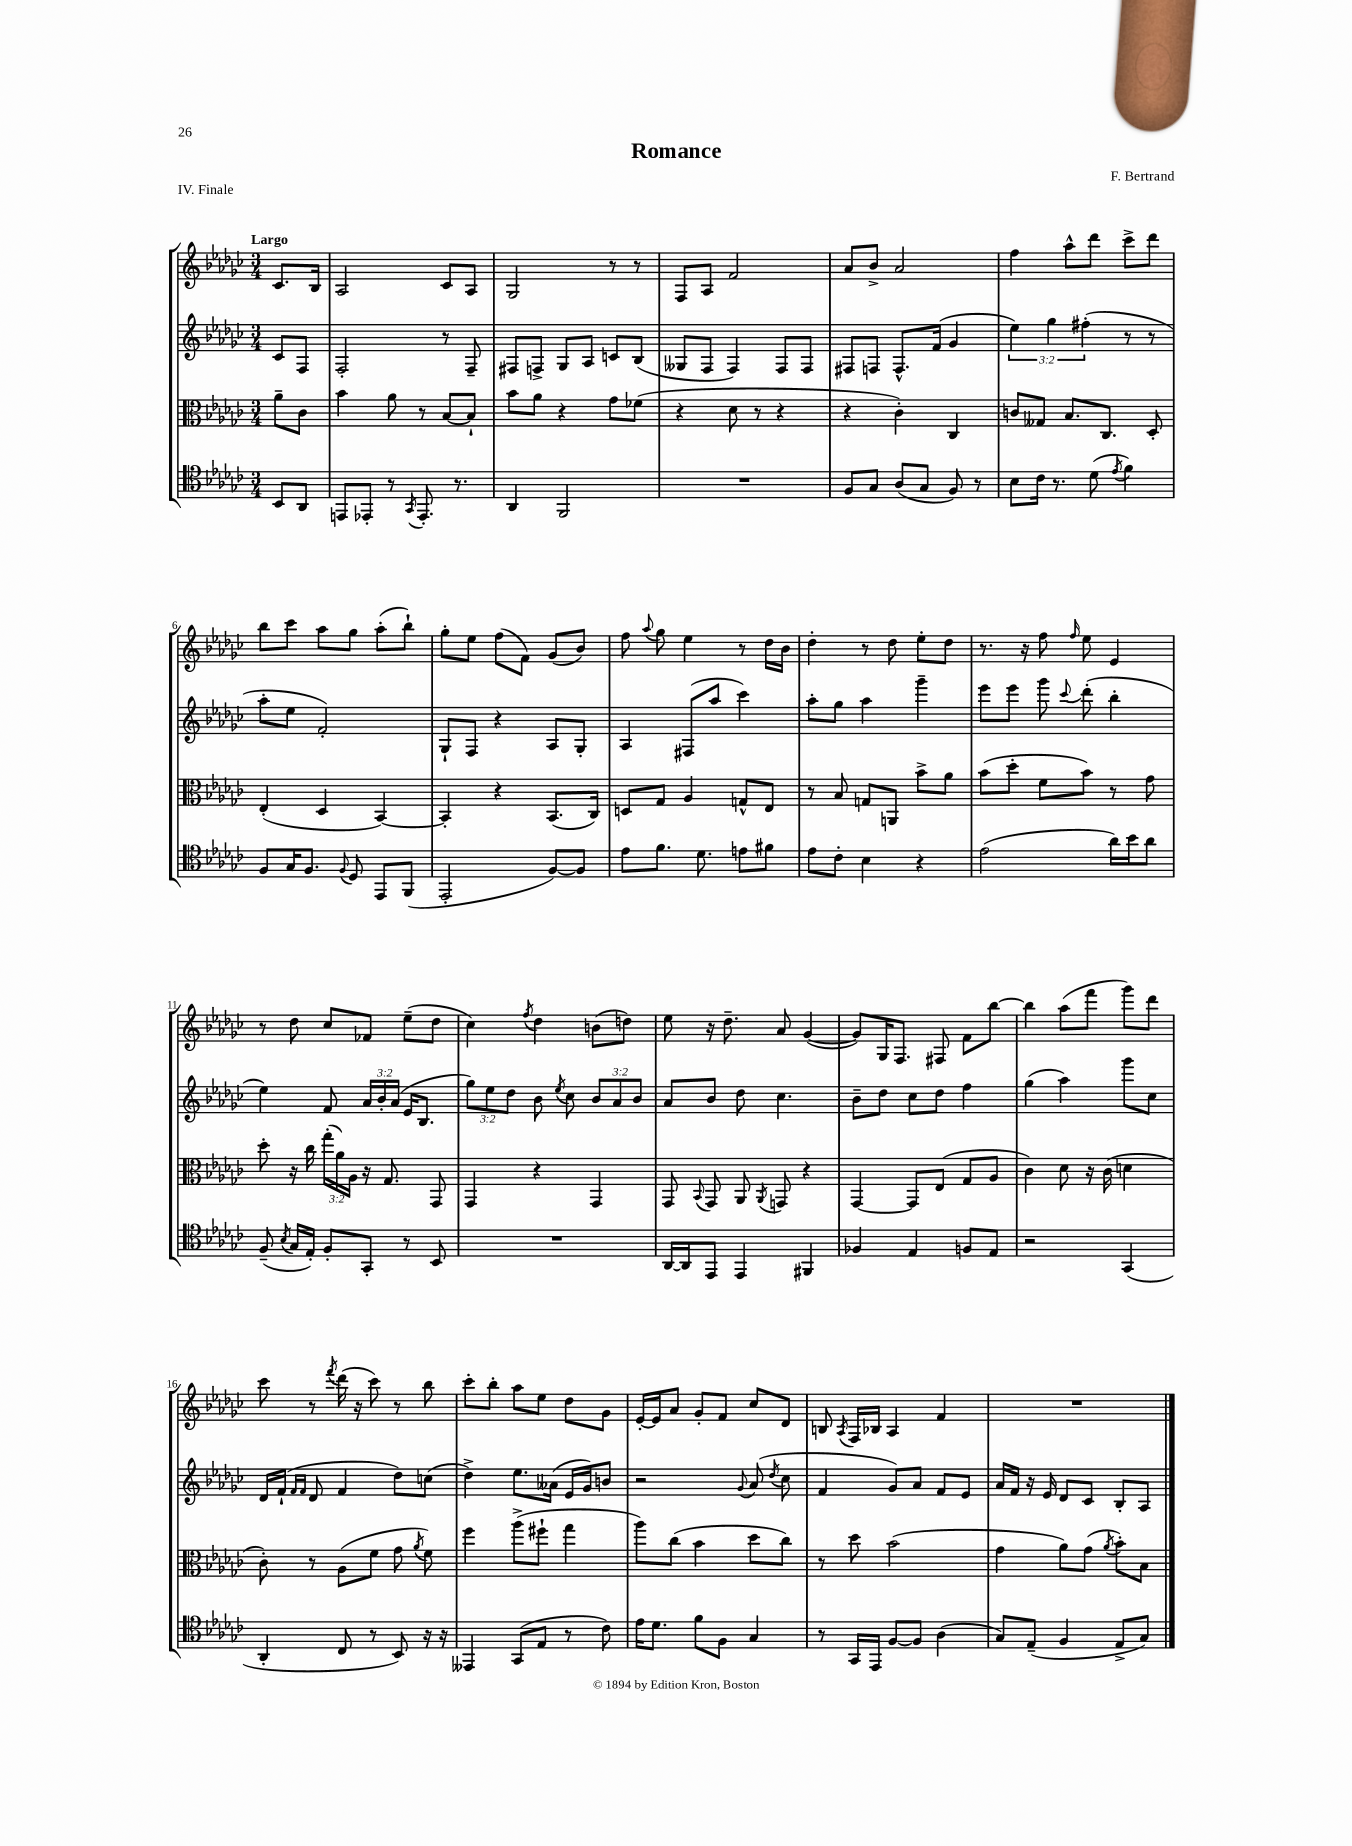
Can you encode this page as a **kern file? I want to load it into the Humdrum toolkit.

**kern	**kern	**kern	**kern
*staff4	*staff3	*staff2	*staff1
*clefC4	*clefC3	*clefG2	*clefG2
*k[b-e-a-d-g-c-]	*k[b-e-a-d-g-c-]	*k[b-e-a-d-g-c-]	*k[b-e-a-d-g-c-]
*M3/4	*M3/4	*M3/4	*M3/4
8BB-	8a-~	8c-	8.c-
8AA-	8c-	8F	.
.	.	.	16B-
=	=	=	=
8EE	4b-	2F'	2A-
8EE-'	.	.	.
8r	8a-	.	.
8qGG-	.	.	.
8.EE-'	8r	.	.
.	[8B-	8r	8c-
8.r	.	.	.
.	8B-`]	8F~	8A-
=	=	=	=
4AA-	8b-	8F#	2G-
.	8a-	8F^	.
2FF	4r	8G-	.
.	.	8A-	.
.	8g-	8c	8r
.	(8f-	(8B-	8r
=	=	=	=
2.r	4r	8G--	8F
.	.	8F	8A-
.	8d-	4F)	2f
.	8r	.	.
.	4r	8F	.
.	.	8F	.
=	=	=	=
8F	4r	8F#	8a-
8G-	.	8F	8b-^
(8A-	4c-')	8.F^^	2a-
8G-	.	.	.
.	.	(16f	.
8F)	4C-	4g-	.
8r	.	.	.
=	=	=	=
8B-	8c	6ee-)	4ff
16c-	8G--	.	.
.	.	6gg-	.
8.r	.	.	.
.	8.B-	.	8aa-^^
.	.	(6ff#'	.
(8d-	.	.	8ddd-
.	8.C-	.	.
8qe-	.	.	.
4f)	.	8r	8ccc-^
.	8D-'	8r	8ddd-
=	=	=	=
8F	(4E-'	8aa-'	8bb-
16G-	.	8ee-	8ccc-
8.F	.	.	.
.	4D-	2f')	8aa-
8qqF	.	.	.
8D-	.	.	8gg-
8EE-	[4BB-)	.	(8aa-'
(8FF	.	.	8bb-`)
=	=	=	=
2EE-'	4BB-']	8G-`	8gg-'
.	.	8F	8ee-
.	4r	4r	(8ff
.	.	.	8f)
[8F)	(8.BB-	8A-	(8g-
8F]	.	8G-'	8b-)
.	16C-)	.	.
=	=	=	=
8e-	8D	4A-	8ff
.	.	.	8qqaa-
8.f	8G-	.	8gg-
.	4A-	(8F#	4ee-
8.d-	.	.	.
.	.	8aa-	.
8e	8G^^	4ccc-)	8r
8f#	8E-	.	16dd-
.	.	.	16b-
=	=	=	=
8e-	8r	8aa-'	4dd-'
8c-'	8B-	8gg-	.
4B-	8G	4aa-	8r
.	8AA	.	8dd-
4r	8b-^	4ggg-~	8ee-'
.	8a-	.	8dd-
=	=	=	=
(2e-	(8b-	8eee-	8.r
.	8dd-'	8eee-	.
.	.	.	16r
.	8f	8ggg-	8ff
.	.	8qqccc-	16qqff
.	8b-)	(8ddd-'	8ee-
16a-)	8r	4bb-'	4e-
16b-	.	.	.
8a-	8g-	.	.
=	=	=	=
(8F~	8dd-'	4ee-)	8r
8qB-	.	.	.
16G-	16r	.	8dd-
16E-')	16cc-	.	.
8F'	(24gg-'	8f	8cc-
.	24a-)	.	.
.	24A-	.	.
8GG-'	16r	24a-	8f-
.	.	24b-'	.
.	8.G-	.	.
.	.	(24a-	.
8r	.	16e-	(8ee-~
.	.	8.B-	.
8BB-	8GG-	.	8dd-
=	=	=	=
2.r	4GG-	12gg-)	4cc-)
.	.	12ee-	.
.	.	12dd-	.
.	.	.	8qff
.	4r	8b-	4dd-
.	.	8qee-	.
.	.	8cc-	.
.	4GG-	12b-	(8b
.	.	12a-	.
.	.	.	8dd)
.	.	12b-	.
=	=	=	=
[16AA-	8GG-	8a-	8ee-
16AA-]	.	.	.
.	8qqBB-	.	.
8EE-	8GG-	8b-	16r
.	.	.	8.dd-~
4EE-	8AA-	8dd-	.
.	8qAA-	.	.
.	8GG	4.cc-	8a-
4FF#	4r	.	([4g-
=	=	=	=
4F-	[4GG-	8b-~	8g-])
.	.	8dd-	16G-
.	.	.	8.F
4E-	8GG-]	8cc-	.
.	(8E-	8dd-	8F#
8F	8G-	4ff	8f
8E-	8A-	.	[8bb-
=	=	=	=
2r	4c-)	(4gg-	4bb-]
.	8d-	4aa-)	(8aa-
.	16r	.	8fff
.	(16c-	.	.
(4GG-	4d	8ggg-	8ggg-)
.	.	8cc-	8ddd-
=	=	=	=
4AA-'	8c-')	16d-	8ccc-
.	.	(16f`	.
.	.	16qqf	.
.	.	16qqf	.
.	8r	8d-	8r
.	.	.	8qfff
8C-	(8A-	4f	(16ddd-
.	.	.	16r
8r	8f	.	8ccc-)
8BB-)	8g-	8dd-)	8r
.	8qa-	.	.
16r	8f)	(8cc	8bb-
16r	.	.	.
=	=	=	=
4EE--	4ff	4dd-^)	8ccc-'
.	.	.	8bb-'
(8GG-	(8aa-^	8.ee-	8aa-
8E-	8ff#`	.	8ee-
.	.	(16a--	.
8r	4gg-	16e-	8dd-
.	.	16g-)	.
8c-)	.	8b	8g-
=	=	=	=
16e-	8aa-)	2r	[16e-'
8.d-	.	.	16e-]
.	(8cc-	.	8a-
8f	4b-	.	8g-'
8F	.	.	8f
.	.	8qqg-	.
4G-	8dd-	(8a-	8cc-
.	.	8qdd-	.
.	8cc-)	8cc-	8d-
=	=	=	=
8r	8r	4f	8B
.	.	.	8qA-
16GG-	8dd-	.	16F
16EE-	.	.	16B-
[8F	(2b-	8g-)	4A-
8F]	.	8a-	.
(4A-	.	8f	4f
.	.	8e-	.
=	=	=	=
8G-)	4g-	16a-	2.r
.	.	16f	.
(8E-~	.	16r	.
.	.	16e-	.
4F	8a-)	8d-	.
.	(8g-	8c-	.
.	8qa-	.	.
8E-^	8b-')	8B-'	.
8G-)	8B-	8A-	.
==	==	==	==
*-	*-	*-	*-
